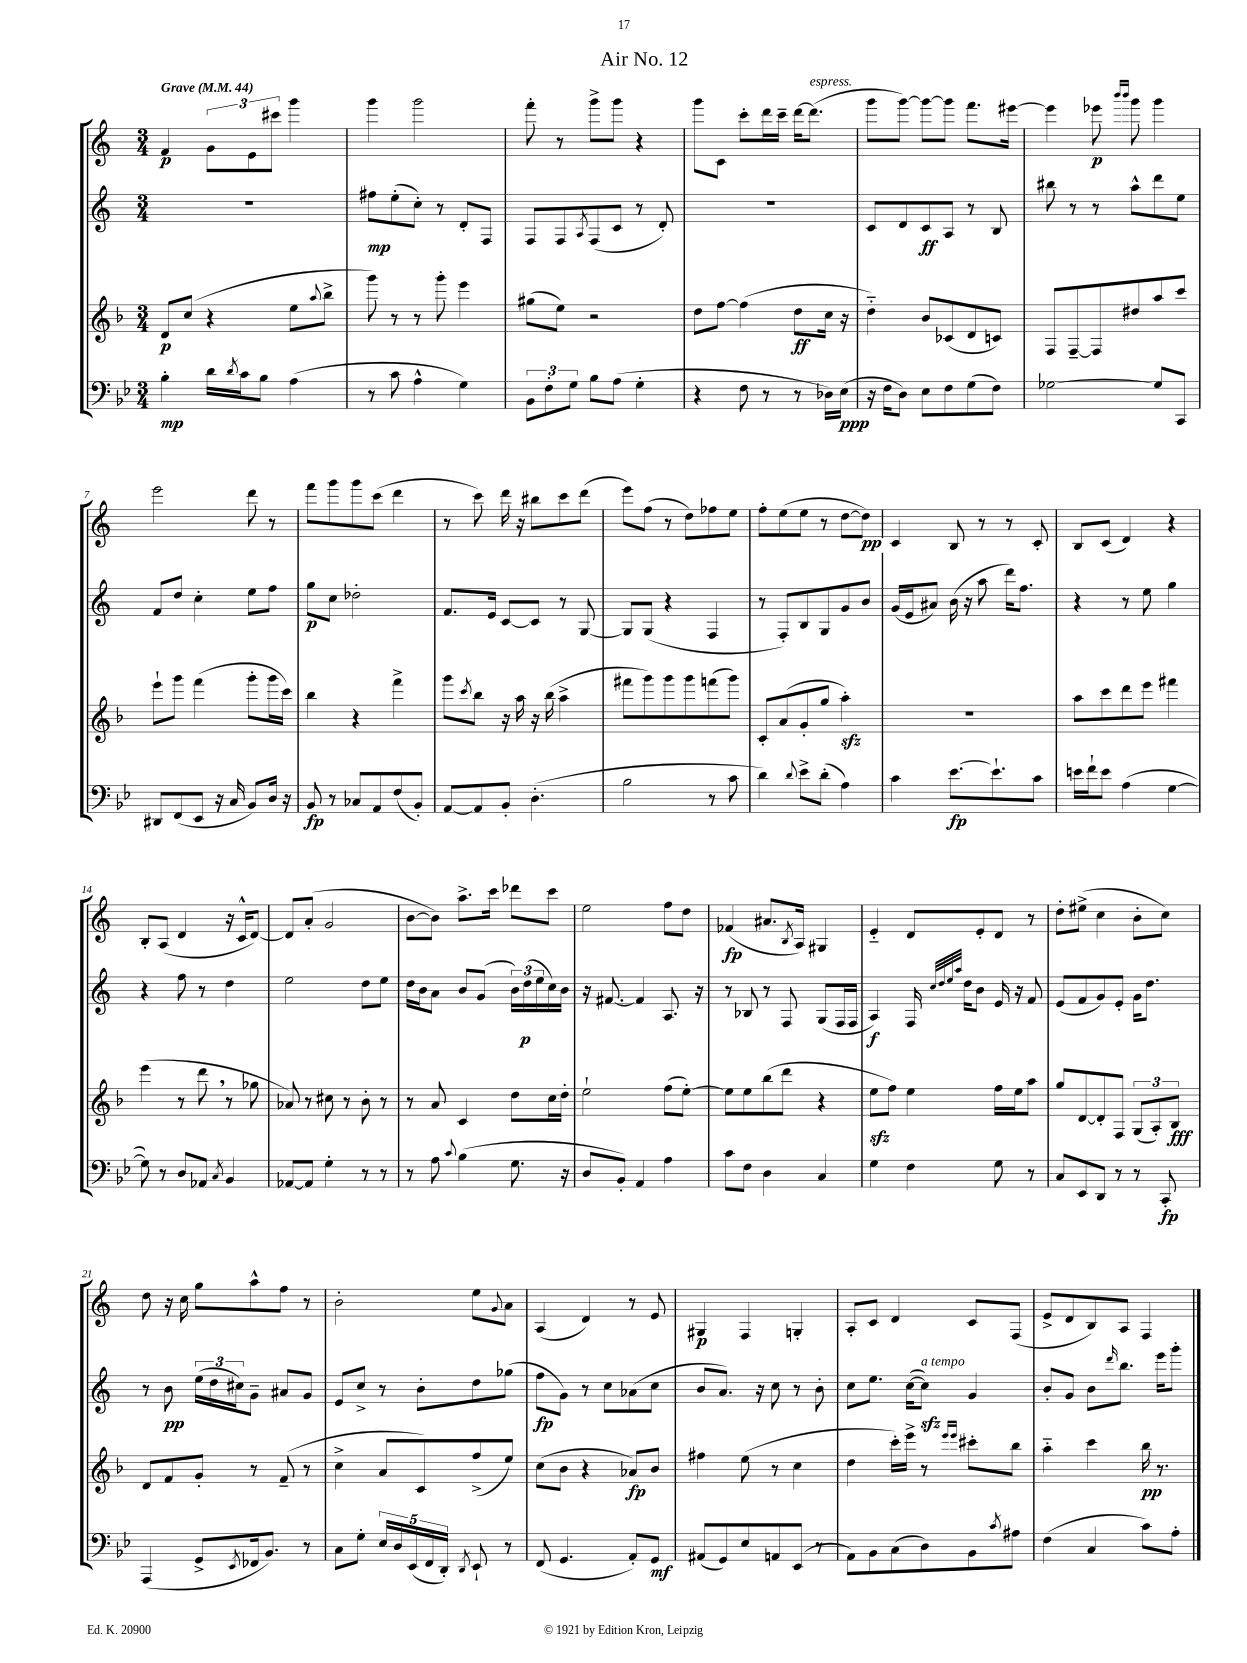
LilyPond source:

\header { title = "Air No. 12" }
<<
\new StaffGroup <<
\new Staff = "s0" {
    \clef treble \key c \major \numericTimeSignature \time 3/4 \tempo "Grave" 4 = 44
    f'4\p \tuplet 3/2 { g'8 e'8 cis'''8 } g'''4 |
    g'''4 g'''2 |
    f'''8-. r8 g'''8-> g'''8 r4 |
    g'''8 c'8 c'''8-. d'''16 c'''16-- d'''16~ d'''8.^\markup { \italic "espress." }( |
    g'''8 g'''8~) g'''8~ g'''8 f'''8. eis'''16~ |
    eis'''4 ees'''8\p \grace { b'''16 b'''16 } g'''8 g'''4 |
    e'''2 d'''8 r8 |
    f'''8 g'''8 g'''8 c'''8( d'''4 |
    r8 c'''8) d'''16 r16 bis''8 c'''8 d'''8( |
    e'''8) f''8( r8 d''8) fes''8 e''8 |
    f''8-. e''8( e''8 r8 d''8~ d''8\pp) |
    c'4 b8 r8 r8 c'8-. |
    b8 c'8( d'4) r4 |
    b8-. a8( d'4 r16 c'16-^ d'8~) |
    d'8 a'8-.( g'2 |
    b'8~ b'8) a''8.-> c'''16 des'''8 c'''8 |
    e''2 f''8 d''8 |
    fes'4\fp( ais'8. \acciaccatura { b8 } a16) gis4 |
    e'4-_ d'8 e'8-. d'8 r8 |
    d''8-. eis''8->( c''4 b'8-. c''8) |
    d''8 r16 c''16 g''8 a''8-^ f''8 r8 |
    b'2-. e''8 \appoggiatura { g'8 } a'8 |
    a4( d'4) r8 e'8 |
    gis4\p f4 g4-. |
    a8-. c'8 d'4 c'8 f8( |
    e'8-> d'8 b8) a8 f4 \bar "|." |
}
\new Staff = "s1" {
    \clef treble \key c \major \numericTimeSignature \time 3/4
    R2. |
    fis''8\mp e''8-.( c''8-.) r8 d'8-. f8 |
    f8 f8 \acciaccatura { a8 } f8( c'8 r8 d'8-.) |
    R2. |
    c'8 d'8 c'8\ff a8 r8 b8 |
    bis''8 r8 r8 a''8-^ d'''8 e''8 |
    f'8 d''8 c''4-. e''8 f''8 |
    g''8\p c''8 des''2-. |
    f'8. e'16 c'8~ c'8 r8 g8~ |
    g8 g8( r4 f4 |
    r8 f8-.) b8 g8 g'8 b'8 |
    g'16( e'16 ais'8) b'16( r16 a''8 d'''16) f''8. |
    r4 r8 e''8 g''4 |
    r4 f''8 r8 d''4 |
    e''2 d''8 e''8 |
    d''16 b'16 a'8 b'8 g'8( \tuplet 3/2 { b'16) d''16\p( e''16 } c''16) b'16 |
    r16 fis'8.~ fis'4 a8. r16 |
    r8 bes8 r8 f8 g8( f16 f16 |
    a4\f) f16 \grace { c''32 d''32 e''32 a''32 } d''16 b'8 e'16 r16 f'8 |
    e'8( f'8 g'8) e'8-. g'16 d''8. |
    r8 b'8\pp \tuplet 3/2 { e''16( d''16 cis''16) } g'8-- ais'8 g'8 |
    e'8 c''8-> r8 b'8-. d''8 ges''8( |
    f''8\fp g'8) r8 c''8 aes'8( c''8 |
    b'8 a'8.) r16 c''8 r8 b'8-. |
    c''8 e''8. c''16~( c''8\sfz^\markup { \italic "a tempo" }) g'4 |
    b'8-. g'8 b'8 \grace { d'''16 } b''8. e'''16 g'''8-. \bar "|." |
}
\new Staff = "s2" {
    \clef treble \key f \major \numericTimeSignature \time 3/4
    d'8\p c''8( r4 e''8 \appoggiatura { a''8 } bes''8-> |
    g'''8) r8 r8 g'''8-. e'''4 |
    gis''8( e''8) r2 |
    d''8 f''8~ f''4( d''8\ff c''16 r16 |
    d''4-_) bes'8 ces'8( d'8 c'8) |
    f8 f8~-- f8 dis''8 a''8 c'''8 |
    e'''8-! g'''8 f'''4( g'''8-. g'''16 c'''16) |
    bes''4 r4 f'''4-> |
    g'''8 \acciaccatura { c'''8 } bes''8 r16 a''16 r16 bes''16( a''4-> |
    fis'''8 g'''8) g'''8 g'''8 f'''8( g'''8) |
    c'8-. a'8( g'8-. g''8 a''4-.\sfz) |
    R2. |
    a''8 c'''8 d'''8 e'''8 fis'''4 |
    e'''4( r8 d'''8 \breathe r8 ges''8 |
    aes'8) r8 cis''8 r8 bes'8-. r8 |
    r8 a'8 c'4 d''8 c''16 d''16-. |
    e''2-! f''8( e''8~-.) |
    e''8 e''8 bes''8( d'''8 r4 |
    e''8\sfz f''8) e''4 f''16 e''16 a''8 |
    g''8 d'8~ d'8-. f8 \tuplet 3/2 { g8( a8-.) bes8\fff } |
    d'8 f'8 g'8-. r8 f'8--( r8 |
    c''4-> a'8 c'8) f''8->( e''8) |
    c''8( bes'8 r4 aes'8\fp) bes'8 |
    fis''4 e''8( r8 c''4 |
    d''4 c'''16-.) e'''16-> r8 \grace { e'''16 e'''16 } cis'''8-. bes''8 |
    a''4-_ c'''4 bes''16\pp r8. \bar "|." |
}
\new Staff = "s3" {
    \clef bass \key bes \major \numericTimeSignature \time 3/4
    bes4-.\mp d'16 \acciaccatura { d'8 } c'16 bes8 a4( |
    r8 c'8 a4-^ g4) |
    \tuplet 3/2 { bes,8 f8-. g8 } bes8 a8( g4-. |
    r4 f8 r8 r8 des16) ees16\ppp( |
    r16 f16 d8) ees8 f8 g8( f8) |
    ges2~ ges8 c,8 |
    dis,8 f,8( ees,8 r16 c16 bes,8) d16 r16 |
    bes,8\fp r8 ces8 a,8 f8( bes,8-.) |
    a,8~ a,8 bes,8-. d4.-.( |
    bes2 r8 c'8 |
    d'4) \appoggiatura { d'8 } ees'8-> d'8-.( a4) |
    c'4 ees'8.~\fp ees'8.-! c'8 |
    e'16 f'16-! e'8 a4( g4~ |
    g8) r8 d8 aes,8 \acciaccatura { c8 } bes,4 |
    aes,8~ aes,8 g4-. r8 r8 |
    r8 a8 \appoggiatura { c'8 } bes4( g8. r16 |
    d8 bes,8-.) a,4 a4 |
    c'8 f8 d4 c4 |
    g4 f4 g8 r8 |
    c8 ees,8 d,8 r8 r8 c,8-.\fp |
    a,,4( g,8-> \acciaccatura { ees,8 } fes,16 bes,8.) r8 |
    c8 g8-. \tuplet 5/4 { ees16 d16 ees,16( f,16 d,16-.) } \acciaccatura { d,8 } ees,8-! r8 |
    f,8( g,4. a,8-.) g,8\mf |
    ais,8( g,8) ees8 a,8 ees,8( r8 |
    a,8) bes,8 c8( d8) bes,8 \acciaccatura { c'8 } ais8 |
    f4( c4 c'8) a8-. \bar "|." |
}
>>
>>
